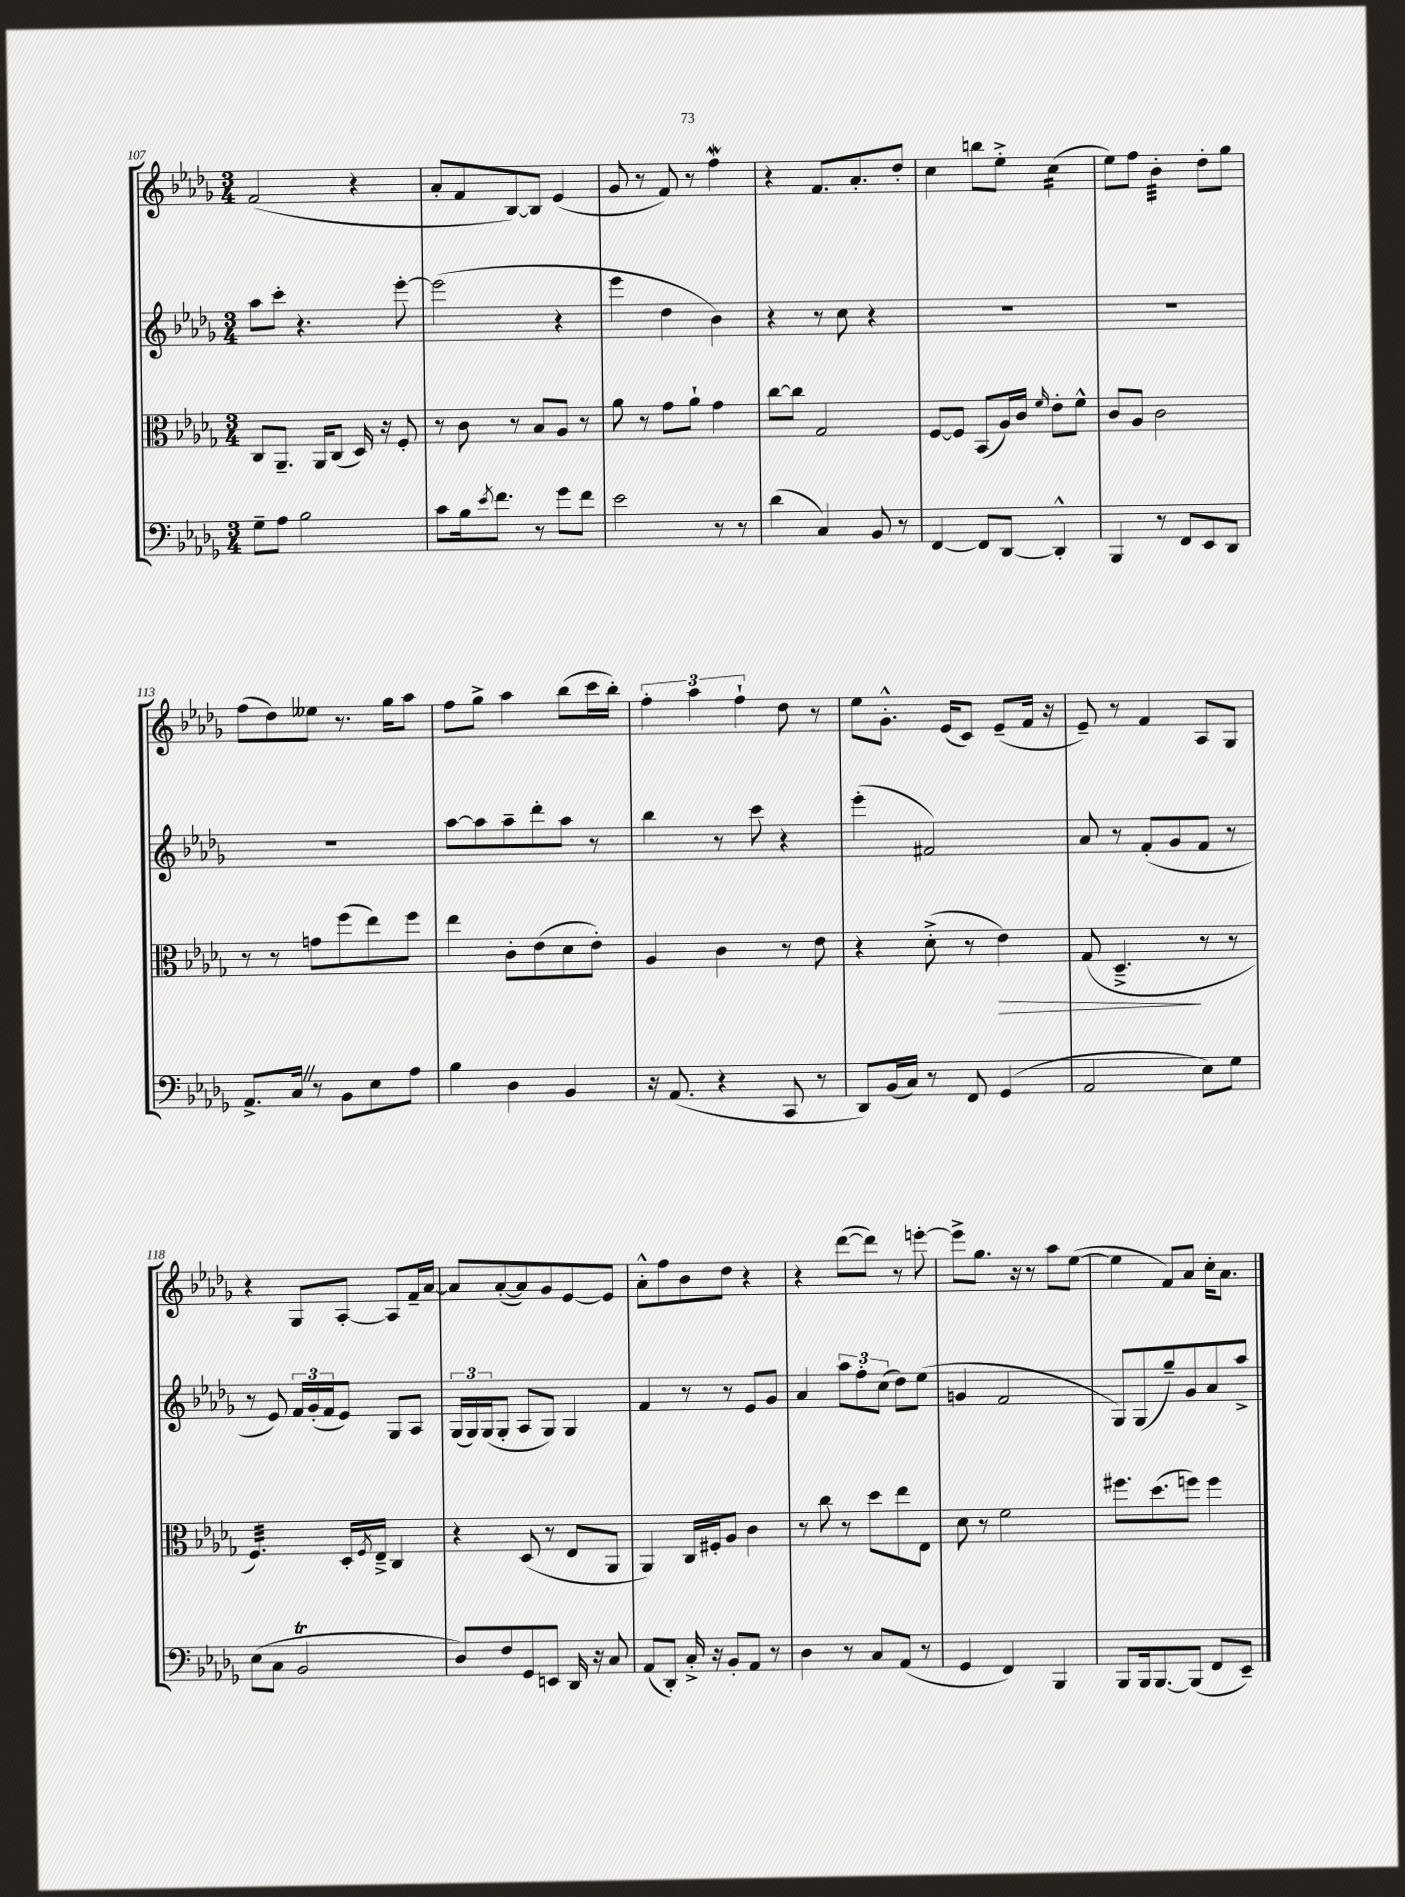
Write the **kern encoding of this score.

**kern	**kern	**kern	**kern
*staff4	*staff3	*staff2	*staff1
*clefF4	*clefC3	*clefG2	*clefG2
*k[b-e-a-d-g-]	*k[b-e-a-d-g-]	*k[b-e-a-d-g-]	*k[b-e-a-d-g-]
*M3/4	*M3/4	*M3/4	*M3/4
8G-~	8C	8aa-	(2f
8A-	8.AA-~	8ccc'	.
2B-	.	4.r	.
.	16AA-	.	.
.	(8C	.	.
.	16D-)	.	4r
.	16r	.	.
.	8F'	[8eee-'	.
=	=	=	=
8c	8r	(2eee-]	8a-'
16B-	8c	.	8f
8qe-	.	.	.
8.f	.	.	.
.	8r	.	[8B-)
8r	8B-	.	8B-]
8g-	8A-	4r	(4e-
8f	8r	.	.
=	=	=	=
2e-	8a-	4eee-	8g-
.	8r	.	8r
.	8g-	4dd-	8f)
.	8a-`	.	8r
8r	4g-	4b-)	4ff
8r	.	.	.
=	=	=	=
(4d-	[8cc	4r	4r
.	8cc]	.	.
4C)	2G-	8r	8.f
.	.	8cc	.
.	.	.	8.a-'
8BB-	.	4r	.
8r	.	.	8dd-'
=	=	=	=
[4FF	[8F	2.r	4cc
.	8F]	.	.
8FF]	(8BB-	.	8bb
[8DD-	16A-)	.	8ee-'^
.	16c	.	.
.	16qqf	.	.
4DD-'^^]	8e-'	.	(4cc
.	8f^^	.	.
=	=	=	=
4BBB-	8c	2.r	8ee-)
.	8A-	.	8ff
8r	2c	.	4b-'
8FF	.	.	.
8EE-	.	.	8dd-'
8DD-	.	.	8gg-
=	=	=	=
8.AA-^	8r	2.r	(8ff
.	8r	.	8dd-)
16C	.	.	.
8r	8g	.	8ee--
8BB-	(8ff	.	8.r
8E-	8ee-)	.	.
.	.	.	16gg-
8A-	8ff	.	8aa-
=	=	=	=
4B-	4ee-	[8aa-	8ff
.	.	8aa-]	8gg-^
4D-	8c'	8aa-~	4aa-
.	(8e-	8ddd-'	.
4BB-	8d-	8aa-	(8bb-
.	8e-')	8r	16ccc
.	.	.	16bb-')
=	=	=	=
16r	4A-	4bb-	6ff'
(8.AA-	.	.	.
.	.	.	6aa-
4r	4c	8r	.
.	.	.	6ff`
.	.	8ccc	.
8CC	8r	4r	8dd-
8r	8e-	.	8r
=	=	=	=
8DD-)	4r	(4eee-'	8ee-
(16BB-	.	.	8.g-'^^
16C)	.	.	.
8r	(8d-'^	2f#)	.
.	.	.	(16e-
8FF	8r	.	8c)
(4GG-	4e-)	.	(8e-~
.	.	.	16f
.	.	.	16r
=	=	=	=
2AA-	(8G-	8a-	8e-~)
.	4.D-~^	8r	8r
.	.	(8f'	4f
.	.	8g-	.
8E-)	8r	8f	8A-
8G-	8r	8r	8G-
=	=	=	=
(8E-	4.F)	8r	4r
8C	.	8e-)	.
2BB-	.	24f	8G-
.	.	(24g-'	.
.	.	24f	.
.	16D-'	8e-)	[8A-'
.	8qF	.	.
.	16E-~^	.	.
.	4C	8G-	8A-]
.	.	8A-	16f~
.	.	.	[16a-
=	=	=	=
8D-)	4r	(24G-	8a-]
.	.	24G-)	.
.	.	(24G-	.
8F	.	8G-'	([8a-'
8GG-	(8D-	8A-	8a-])
8EE	8r	8G-)	8g-
16DD-	8E-	4G-	[8e-
16r	.	.	.
8C	8AA-	.	8e-]
=	=	=	=
(8AA-	4AA-)	4f	8a-'^^
8DD-')	.	.	8ff
16C'^	16C	8r	8b-
16r	16F#'	.	.
8BB-'	8A-	8r	8dd-
8AA-	4c	8e-	4r
8r	.	8g-	.
=	=	=	=
4D-	8r	4a-	4r
.	8cc	.	.
8r	8r	12aa-	([8ddd-
.	.	12ff'	.
8C	8dd-	.	8ddd-])
.	.	(12cc	.
(8AA-	8ee-	8dd-)	8r
8r	8E-	(8ee-	[8eee'
=	=	=	=
4GG-	8d-	4g	8eee^]
.	8r	.	8.gg-
4FF)	2f	2f	.
.	.	.	16r
.	.	.	8r
4BBB-	.	.	8aa-
.	.	.	([8ee-
=	=	=	=
8BBB-	8.ff#	8G-)	4ee-]
16BBB-	.	(8G-	.
[8.BBB-	(8.dd-	.	.
.	.	8gg-~)	8f)
(8BBB-]	8ff)	8g-	8a-
8FF	4ff	8a-	16cc'
.	.	.	8.a-
8EE-~)	.	8aa-^	.
==	==	==	==
*-	*-	*-	*-
